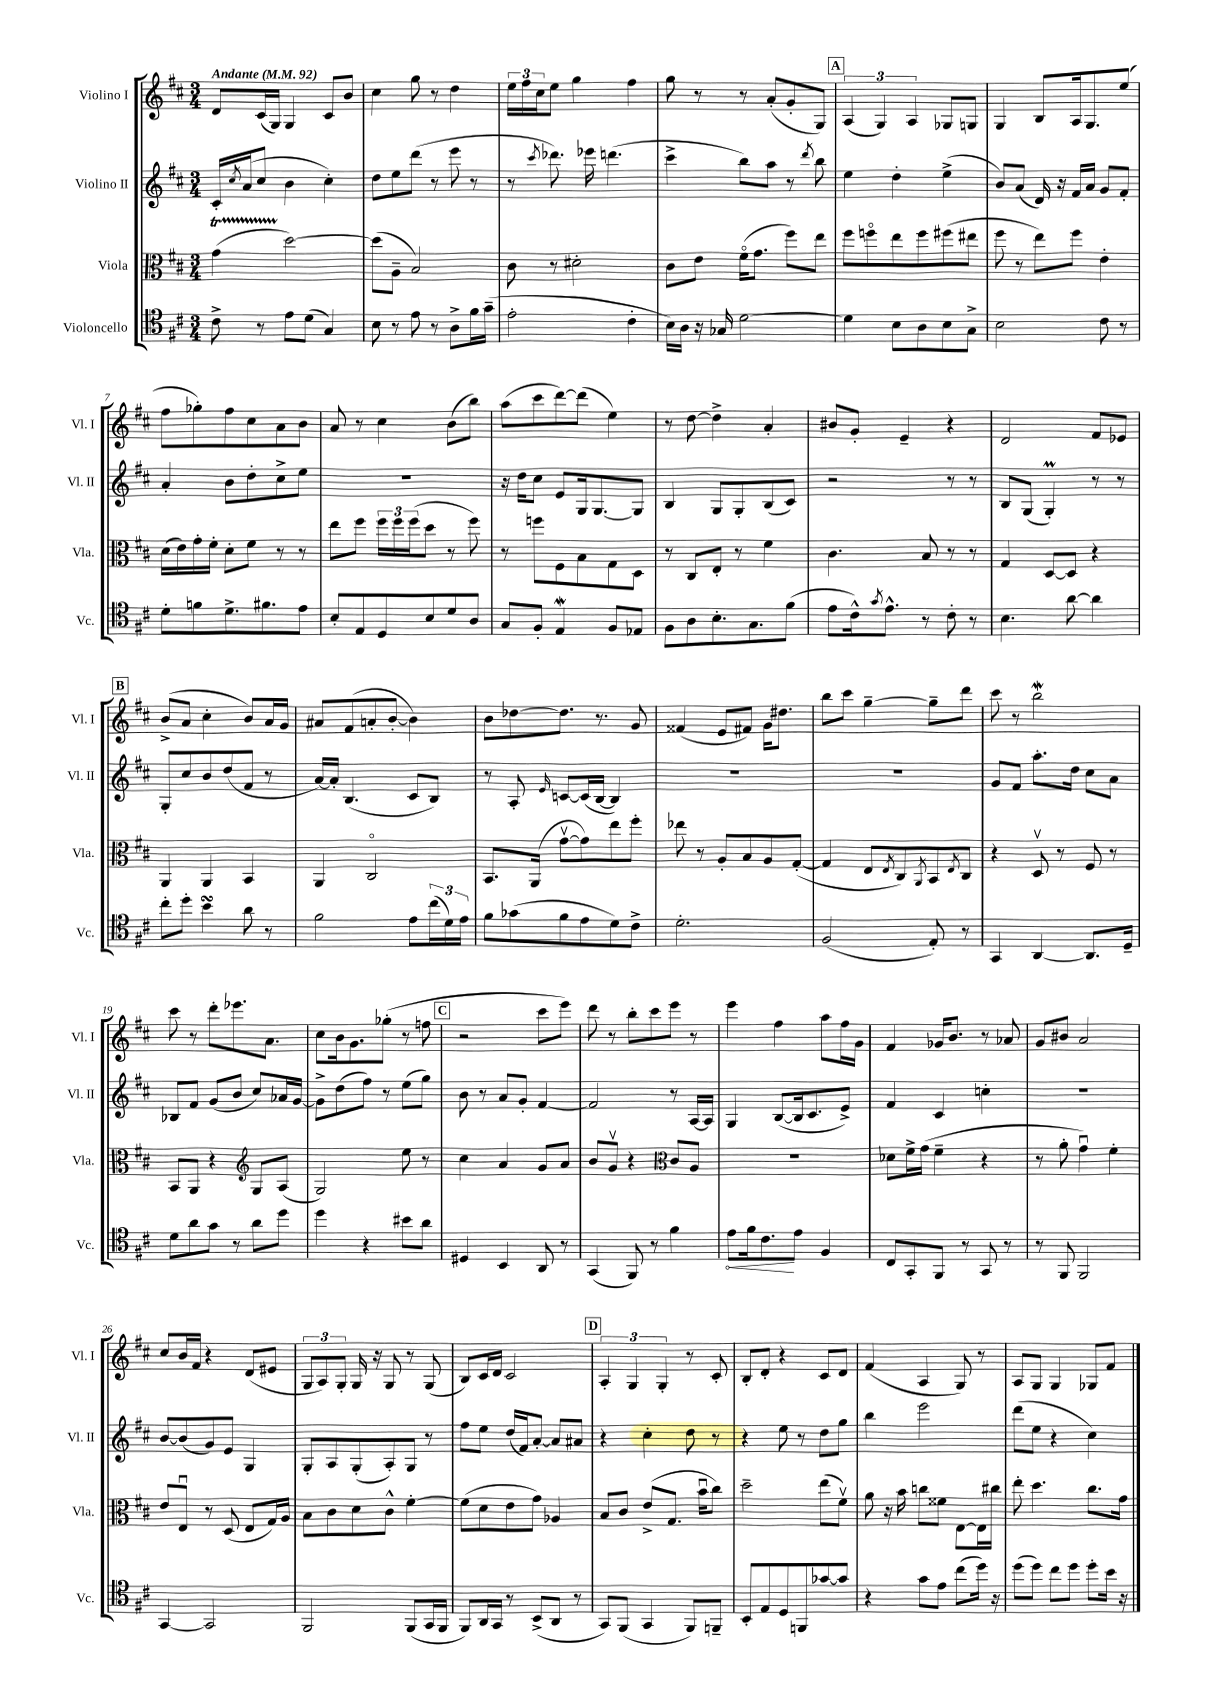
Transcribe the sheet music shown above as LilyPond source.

<<
\new StaffGroup <<
\new Staff = "s0" \with { instrumentName = "Violino I" shortInstrumentName = "Vl. I" } {
    \clef treble \key d \major \numericTimeSignature \time 3/4 \tempo "Andante" 4 = 92
    d'8 cis'16( g16) g4 cis'8 b'8 |
    cis''4 g''8 r8 d''4 |
    \tuplet 3/2 { e''16 fis''16 cis''16 } e''8 g''4 fis''4 |
    g''8 r8 r8 a'8-.( g'8-. g8) |
    \mark \markup { \box "A" } \tuplet 3/2 { a4( g4) a4 } ges8 g8 |
    g4 b8 a16 g8. e''8( |
    fis''8 ges''8-.) fis''8 cis''8 a'8 b'8 |
    a'8 r8 cis''4 b'8( b''8) |
    a''8( cis'''8 d'''8~) d'''8( e''4) |
    r8 d''8~ d''4-> a'4-. |
    bis'8 g'8-. e'4-- r4 |
    d'2 fis'8 ees'8 |
    \mark \markup { \box "B" } b'8->( a'8 cis''4-. b'8) a'16 g'16 |
    ais'8 fis'8( a'8-. b'8~-. b'4) |
    b'8 des''8~ des''8. r8. g'8 |
    fisis'4( e'8 fis'8) g'16 dis''8. |
    b''8 cis'''8 g''4~-- g''8-- d'''8 |
    cis'''8 r8 b''2\mordent |
    cis'''8 r8 d'''8-. ees'''8. a'8. |
    cis''8 b'16 g'8. ges''8-.( r8 f''8 |
    \mark \markup { \box "C" } r2 cis'''8 e'''8) |
    d'''8 r8 b''8-. cis'''8 e'''8 r8 |
    e'''4 fis''4 a''8 fis''16 g'16 |
    fis'4 ges'16 b'8. r8 aes'8 |
    g'8 bis'8 a'2 |
    cis''8 b'16 fis'16 r4 d'8( eis'8 |
    \tuplet 3/2 { g8 a8) g8-. } g16 r16 g8 r8 g8( |
    b8) cis'16 d'16 cis'2 |
    \mark \markup { \box "D" } \tuplet 3/2 { a4-. g4 g4-. } r8 cis'8-. |
    b8-. d'8-. r4 cis'8 d'8 |
    fis'4( a4 g8) r8 |
    a8 g8 g4 ges8 fis'8 \bar "|." |
}
\new Staff = "s1" \with { instrumentName = "Violino II" shortInstrumentName = "Vl. II" } {
    \clef treble \key d \major \numericTimeSignature \time 3/4
    cis'16-. \acciaccatura { cis''8 } a'16( cis''8 b'4 cis''4-.) |
    d''8 e''8 d'''8( r8 e'''8 r8 |
    r8 \acciaccatura { cis'''8 } des'''8.) ees'''16 d'''4.( |
    cis'''4-> b''8) a''8 r8 \acciaccatura { d'''8 } b''8 |
    \mark \markup { \box "A" } e''4 d''4-. e''4->( |
    b'8) a'8( d'16) r16 fis'16 a'16 g'8 fis'8-. |
    a'4-. b'8 d''8-. cis''8-> e''8 |
    R2. |
    r16 d''16 cis''8 e'8 g16 g8.~ g8 |
    b4 g8 g8-. b8( cis'8) |
    r2 r8 r8 |
    b8 g8( g4-.\prall) r8 r8 |
    \mark \markup { \box "B" } g8-. cis''8 b'8 d''8( fis'8 r8 |
    a'16~) a'16-. b4.( cis'8 b8) |
    r8 a8-. \grace { e'16 } c'8~ c'16( b16~ b4) |
    R2. |
    R2. |
    g'8 fis'8 a''8.-. d''16 cis''8 a'8 |
    bes8 fis'8 g'8( b'8 cis''8) aes'16 g'16~ |
    g'8-> d''8( fis''8) r8 e''8( g''8) |
    \mark \markup { \box "C" } b'8 r8 a'8 g'8-. fis'4~ |
    fis'2 r8 a16~ a16 |
    g4 b8~( b16 cis'8. e'8->) |
    fis'4 cis'4 c''4-. |
    R2. |
    b'8~ b'8( g'8) e'8 g4 |
    g8-. a8 g8-.( a8-.) g8 r8 |
    fis''8 e''8 d''16( fis'16) a'8~-. a'8 ais'8 |
    \mark \markup { \box "D" } r4 cis''4-. d''8 r8 |
    r4 e''8 r8 d''8 g''8 |
    b''4 e'''2 |
    d'''8( e''8 r4 cis''4) \bar "|." |
}
\new Staff = "s2" \with { instrumentName = "Viola" shortInstrumentName = "Vla." } {
    \clef alto \key d \major \numericTimeSignature \time 3/4
    g'4\startTrillSpan( d''2~\stopTrillSpan) |
    d''8( a8-- b2) |
    cis'8 r8 dis'2-. |
    cis'8 e'8 fis'16\flageolet( g'8. fis''8) e''8 |
    \mark \markup { \box "A" } fis''8 f''8\flageolet e''8 f''8 fis''8( eis''8 |
    fis''8 r8 e''8) fis''8 e'4-. |
    d'16( e'16) g'16-. fis'16-. d'8-. fis'8 r8 r8 |
    e''8 fis''8 \tuplet 3/2 { fis''16 fis''16 fis''16( } d''8 r8 fis''8) |
    r8 f''8 fis8 b8 g8 d8 |
    r8 cis8 e8-. r8 fis'4 |
    cis'4. b8 r8 r8 |
    g4 d8~ d8 r4 |
    \mark \markup { \box "B" } a,4 a,4 b,4 |
    a,4 cis2\flageolet |
    b,8. a,16( g'8~\upbow g'8) e''8 fis''8-. |
    ees''8 r8 a8-. b8 a8 g8~-.( |
    g4 e8 \acciaccatura { e8 } cis8) \acciaccatura { a,8 } b,8 \acciaccatura { e8 } cis8 |
    r4 d8\upbow r8 fis8 r8 |
    b,8 a,8 r4 \clef treble g8 a8( |
    g2) e''8 r8 |
    \mark \markup { \box "C" } cis''4 a'4 g'8 a'8 |
    b'8 g'8\upbow r4 \clef alto cis'8 a8 |
    R2. |
    des'8 fis'16-> g'16( fis'4-- r4 |
    r8 a'8-. g'4\downbow) fis'4-. |
    e'8 e8\downbow r8 d8( e8 g16) a16 |
    b8 cis'8 d'8 cis'8-^ fis'4~-. |
    fis'8( d'8 e'8 g'8) aes4 |
    \mark \markup { \box "D" } b8 cis'8 e'8->( g8. b'16\downbow cis''8) |
    d''2-- e''8( fis'8\upbow) |
    a'8 r16 b'16 c''8 fisis'8 e8~ e16 cis''16 |
    e''8-. d''4. cis''8. g'16 \bar "|." |
}
\new Staff = "s3" \with { instrumentName = "Violoncello" shortInstrumentName = "Vc." } {
    \clef tenor \key d \major \numericTimeSignature \time 3/4
    cis'8-> r8 e'8 d'8( g4) |
    b8 r8 e'8 r8 a8-> fis'16 g'16--( |
    e'2-. cis'4-. |
    b16) a16 r16 ges16 d'2~ |
    \mark \markup { \box "A" } d'4 b8 a8 b8 g8-> |
    b2 cis'8 r8 |
    d'8-. f'8 d'8.-> fis'8. e'8 |
    b8-. e8 d8 b8 d'8 a8 |
    g8 fis8-. e4\mordent fis8 ees8 |
    fis8 a8 b8.-. g8. fis'8( |
    e'8 cis'16-^) \acciaccatura { g'8 } e'8.-^ r8 cis'8-. r8 |
    b4. a'8~ a'4 |
    \mark \markup { \box "B" } cis''8-. d''8-. b'4\turn a'8 r8 |
    fis'2 e'8 \tuplet 3/2 { cis''16( d'16) e'16 } |
    fis'8 ges'8( fis'8 e'8 d'8) cis'8-> |
    d'2.-. |
    fis2( e8-.) r8 |
    g,4 a,4~ a,8. d16-- |
    d'8 a'8 g'8 r8 a'8 d''8 |
    d''4 r4 bis'8 a'8 |
    \mark \markup { \box "C" } dis4 b,4 a,8 r8 |
    g,4( fis,8) r8 fis'4 |
    \once \override Hairpin.circled-tip = ##t e'8\< fis'16 cis'8.\! e'8 fis4 |
    cis8 g,8-. fis,8 r8 g,8 r8 |
    r8 fis,8 fis,2 |
    g,4~ g,2 |
    fis,2 fis,8( g,16 fis,16 |
    fis,8) a,16 g,16 r8 b,8->( a,8 r8 |
    \mark \markup { \box "D" } g,8) fis,8( g,4 fis,8) f,8-- |
    b,8-. e8 d8 f,8 ges'8~ ges'8 |
    r4 g'8 e'8 cis''8( d''16) r16 |
    d''8( d''8) cis''8 d''8 d''8-. b'16 r16 \bar "|." |
}
>>
>>
